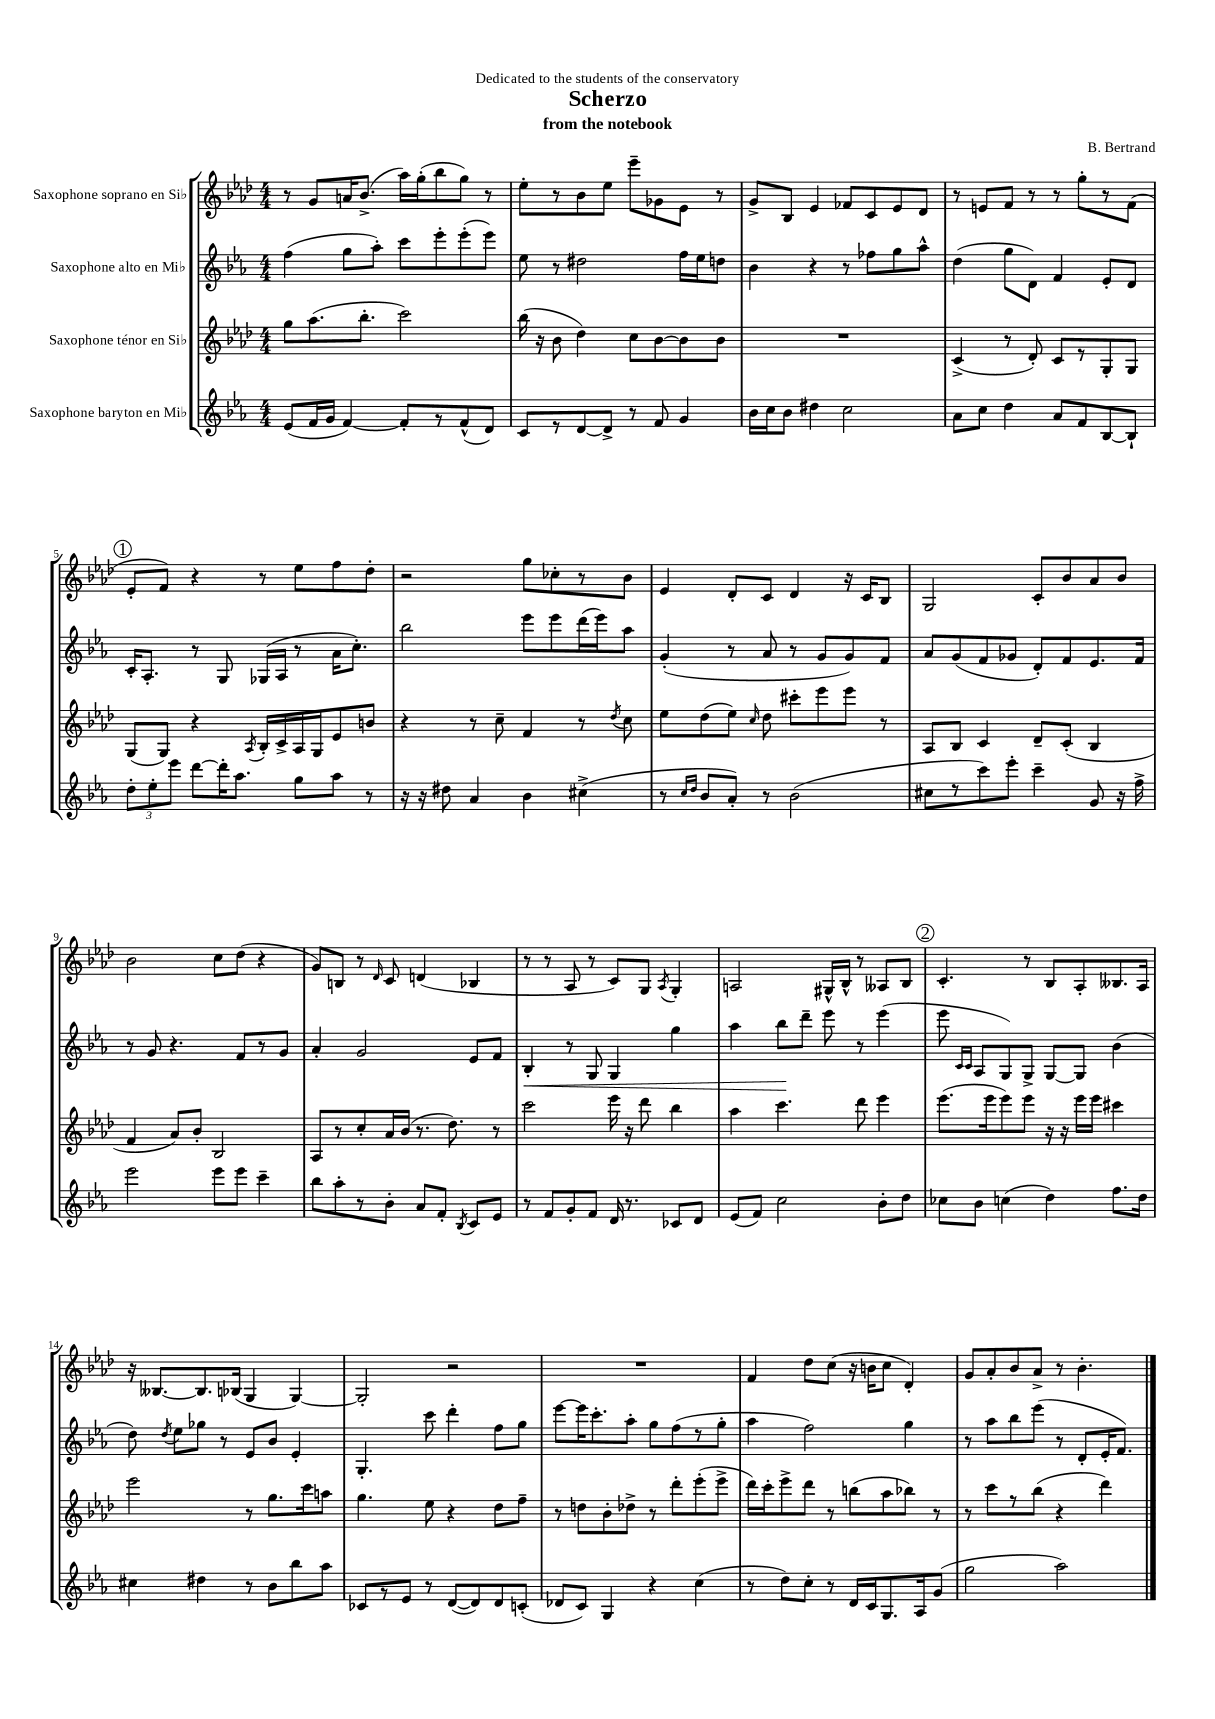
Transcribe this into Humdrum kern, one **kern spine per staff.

**kern	**kern	**kern	**kern
*staff4	*staff3	*staff2	*staff1
*clefG2	*clefG2	*clefG2	*clefG2
*k[b-e-a-]	*k[b-e-a-d-]	*k[b-e-a-]	*k[b-e-a-d-]
*M4/4	*M4/4	*M4/4	*M4/4
(8e-	8gg	(4ff	8r
16f	(8.aa-	.	8g
16g	.	.	.
[4f)	.	8gg	16a
.	8.bb-'	.	(8.b-^
.	.	8aa-')	.
8f']	2ccc)	8ccc	16aa-)
.	.	.	(16gg'
8r	.	8eee-'	8bb-
(8f^^	.	(8eee-'	8gg)
8d)	.	8eee-)	8r
=	=	=	=
8c	(16bb-	8ee-	8ee-'
.	16r	.	.
8r	8b-	8r	8r
[8d	4dd-)	2dd#	8b-
8d^]	.	.	8ee-
8r	8cc	.	8eee-~
8f	[8b-	.	8g-
4g	8b-]	16ff	8e-
.	.	16ee-	.
.	8b-	8dd	8r
=	=	=	=
16b-	1r	4b-	8g^
16cc	.	.	.
8b-	.	.	8B-
4dd#	.	4r	4e-
2cc	.	8r	8f-
.	.	8ff-	8c
.	.	8gg	8e-
.	.	8aa-^^	8d-
=	=	=	=
8a-	(4c^	(4dd	8r
8cc	.	.	8e
4dd	8r	8gg	8f
.	8d-')	8d)	8r
8a-	8c	4f	8r
8f	8r	.	8gg'
[8B-	8G'	8e-'	8r
8B-`]	8G	8d	(8f
=	=	=	=
12dd'	(8G	16c'	8e-'
.	.	8.A-'	.
12ee-'	.	.	.
.	8G)	.	8f)
12eee-	.	.	.
[8ddd	4r	8r	4r
16ddd']	.	8G	.
8.aa-	.	.	.
.	8qA-	.	.
.	16B-'	(16G-	8r
.	16c^	16A-	.
8gg	16A-	8r	8ee-
.	16G	.	.
8aa-	8e-	16a-	8ff
.	.	8.cc')	.
8r	8b	.	8dd-'
=	=	=	=
16r	4r	2bb-	2r
16r	.	.	.
8dd#	.	.	.
4a-	8r	.	.
.	8cc~	.	.
4b-	4f	8eee-	8gg
.	.	8eee-	8cc-'
(4cc#^	8r	(16ddd	8r
.	.	16eee-)	.
.	8qdd-	.	.
.	8cc	8aa-	8b-
=	=	=	=
8r	8ee-	(4g'	4e-
16qqcc	.	.	.
16qqdd	.	.	.
8b-	(8dd-	.	.
8a-')	8ee-)	8r	8d-'
.	16qqcc	.	.
8r	8dd-	8a-	8c
(2b-	8ccc#'	8r	4d-
.	8eee-	8g	.
.	8eee-	8g)	16r
.	.	.	16c
.	8r	8f	8B-
=	=	=	=
8cc#	8A-	8a-	2G
8r	8B-	(8g	.
8ccc)	4c	8f	.
8eee-'	.	8g-	.
4ccc~	8d-~	8d')	8c'
.	(8c'	8f	8b-
8g	4B-	8.e-	8a-
16r	.	.	8b-
16ff^	.	16f	.
=	=	=	=
2eee-	4f	8r	2b-
.	.	8g	.
.	8a-)	4.r	.
.	8b-'	.	.
8eee-	2B-	.	8cc
8eee-	.	8f	(8dd-
4ccc~	.	8r	4r
.	.	8g	.
=	=	=	=
8bb-	8A-	4a-'	8g)
8aa-'	8r	.	8B
8r	8cc'	2g	8r
.	.	.	16qqd-
8b-'	16a-	.	8c
.	(16b-	.	.
8a-	8.r	.	(4d
8f'	.	.	.
.	8.dd-)	.	.
8qB-	.	.	.
8c	.	8e-	4B-
8e-	8r	8f	.
=	=	=	=
8r	2ccc	4B-'	8r
8f	.	.	8r
8g'	.	8r	8A-
8f	.	8G	8r
16d	16eee-	4G	8c)
8.r	16r	.	.
.	8ddd-	.	8G
.	.	.	8qA-
8c-	4bb-	4gg	4G'
8d	.	.	.
=	=	=	=
(8e-	4aa-	4aa-	2A
8f)	.	.	.
2cc	4.ccc	8bb-	.
.	.	8ddd~	.
.	.	8eee-	16G#^^
.	.	.	16B-^^
.	8ddd-	8r	8r
8b-'	4eee-	(4eee-	8A--
8dd	.	.	8B-
=	=	=	=
8cc-	(8.eee-	8eee-	4.c'
.	.	16qqc	.
.	.	16qqc	.
8b-	.	8A-	.
.	16eee-	.	.
(4cc	8eee-)	8G)	.
.	8eee-	8G^	8r
4dd)	16r	[8G	8B-
.	16r	.	.
.	16eee-	8G]	8A-'
.	16eee-	.	.
8.ff	4ccc#	(4b-	8.B--
16dd	.	.	16A-
=	=	=	=
4cc#	2eee-	8dd)	16r
.	.	.	[8.B--
.	.	8qdd	.
.	.	8ee-	.
4dd#	.	8gg-	8.B--]
.	.	8r	.
.	.	.	(16B-
8r	8r	8e-	4G
8b-	8.gg	8b-	.
8bb-	.	4e-'	[4G)
.	16ccc	.	.
8aa-	8aa	.	.
=	=	=	=
8c-	4.gg	4.G'	2G']
8r	.	.	.
8e-	.	.	.
8r	8ee-	8ccc	.
([8d	4r	4ddd'	2r
8d])	.	.	.
8d	8dd-	8ff	.
(8c'	8ff~	8gg	.
=	=	=	=
8d-	8r	[8eee-	1r
8c)	8dd	16eee-]	.
.	.	8.ccc'	.
4G	8b-'	.	.
.	8dd-^	8aa-'	.
4r	8r	8gg	.
.	8ddd-'	(8ff	.
(4cc	(8eee-'	8r	.
.	8eee-^	8gg'	.
=	=	=	=
8r	16ddd-)	4aa-	4f
.	16ccc'	.	.
8dd)	8eee-^	.	.
8cc'	8ddd-	2ff)	8dd-
8r	8r	.	(8cc
16d	(8bb	.	16r
16c	.	.	16b
8.G	8aa-	.	8cc
.	8bb-)	4gg	4d-')
16A-	.	.	.
(8g	8r	.	.
=	=	=	=
2gg	8r	8r	8g
.	8ccc	8aa-	8a-'
.	8r	8bb-	8b-
.	(8bb-	(8eee-	8a-^
2aa-)	4r	8r	8r
.	.	8d'	4.b-'
.	4ddd-)	16e-'	.
.	.	8.f)	.
==	==	==	==
*-	*-	*-	*-
